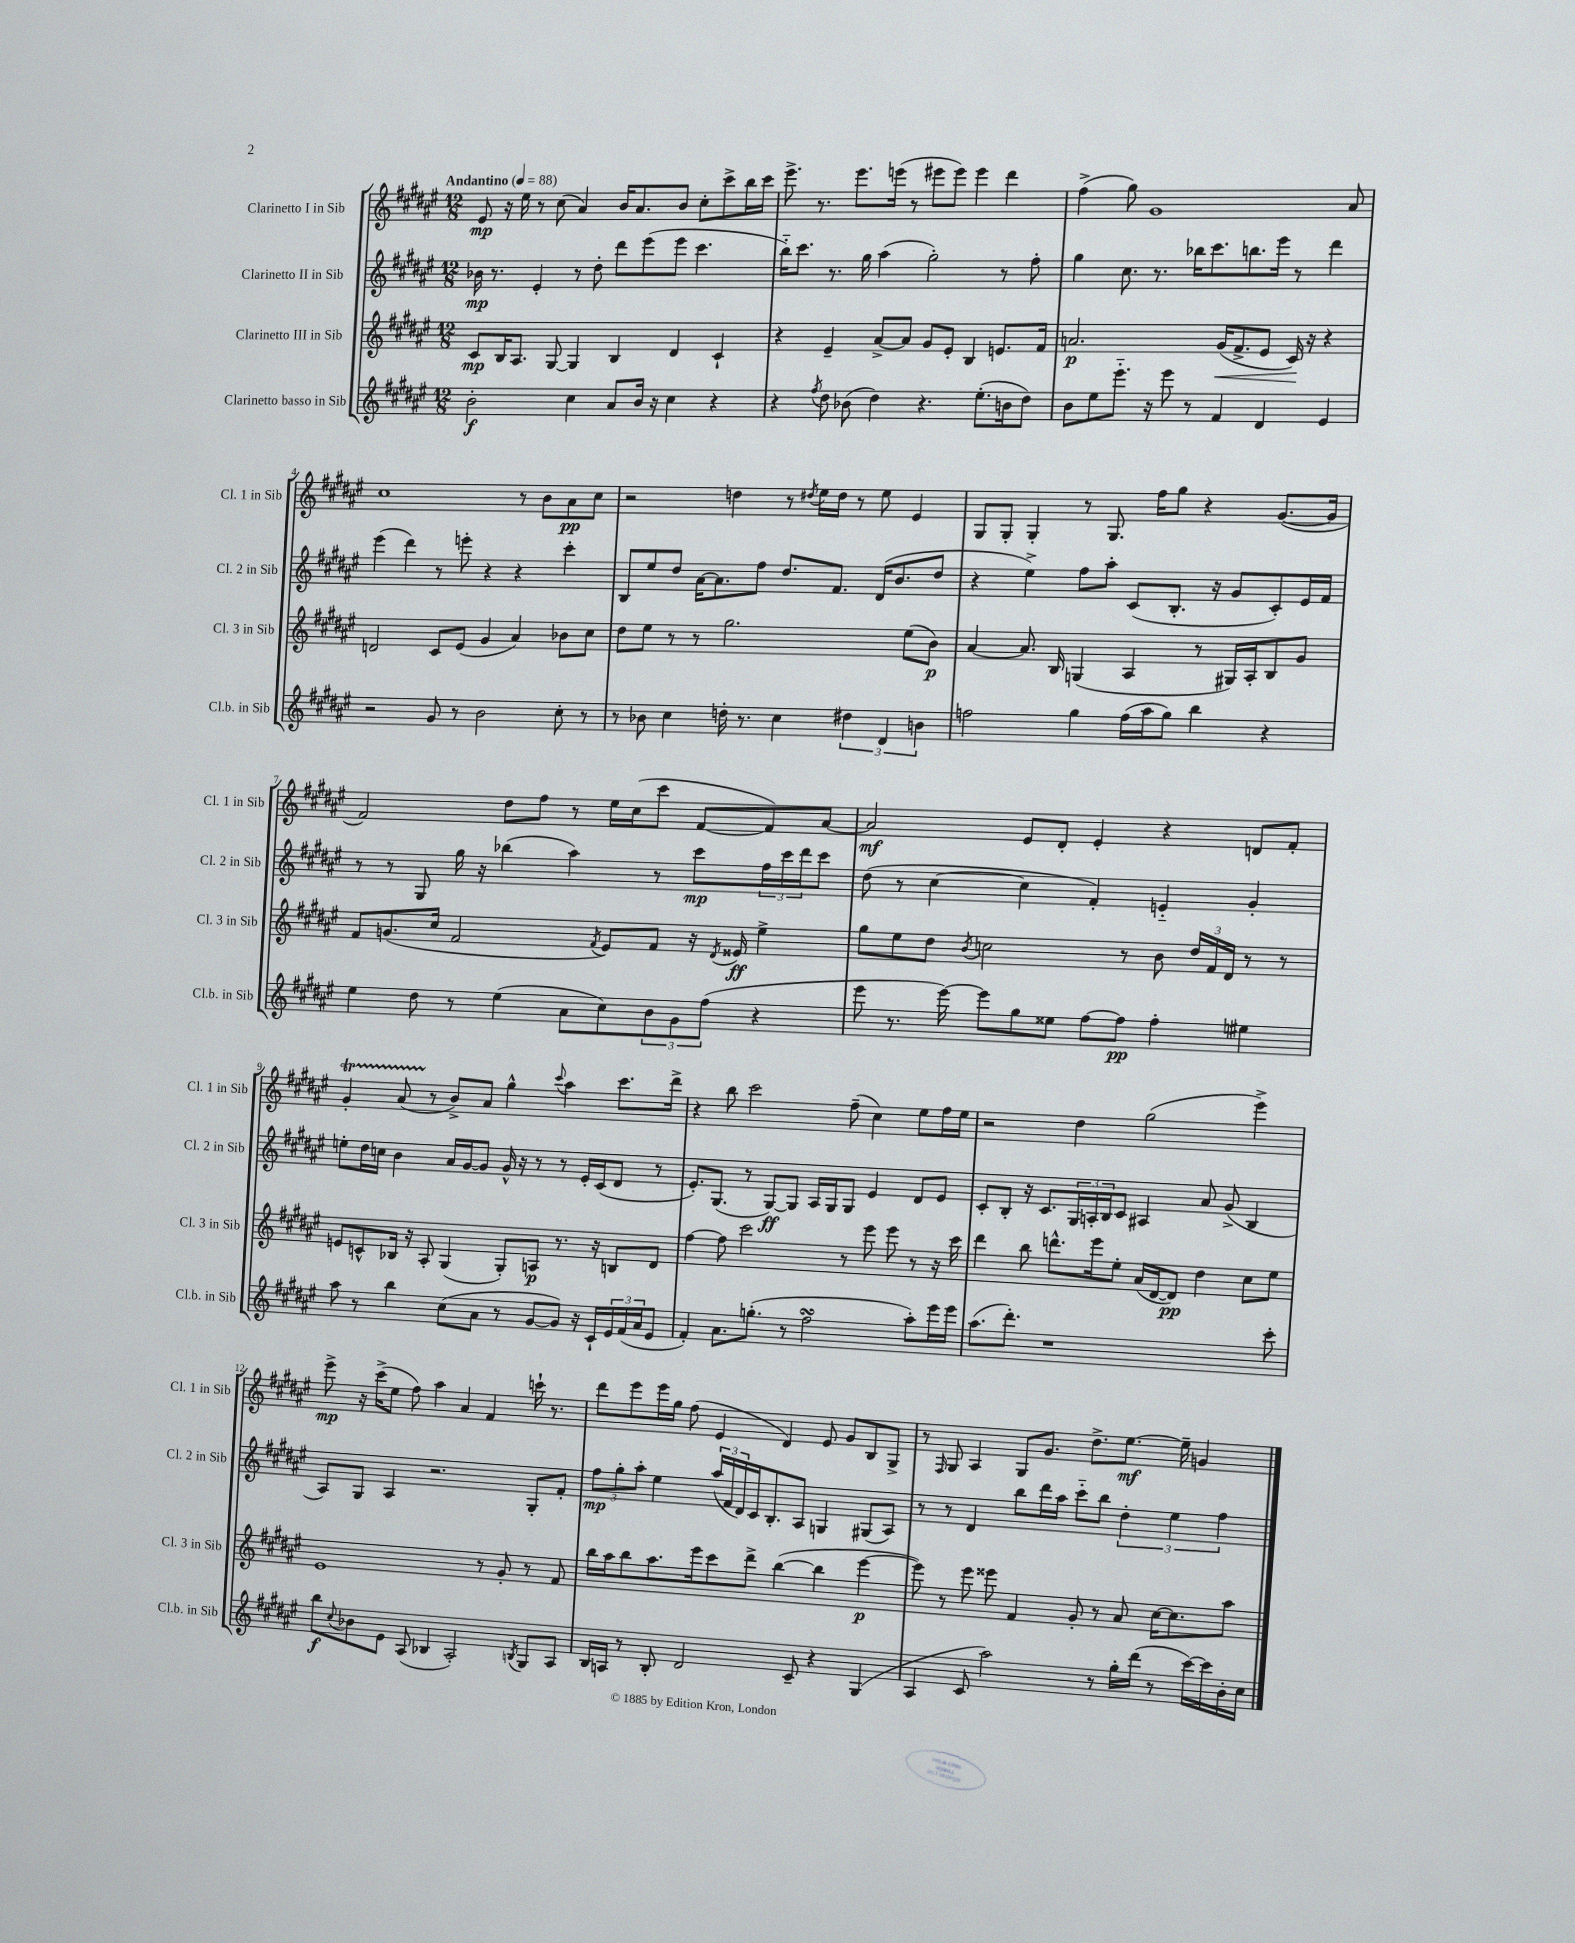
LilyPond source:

<<
\new StaffGroup <<
\new Staff = "s0" \with { instrumentName = "Clarinetto I in Sib" shortInstrumentName = "Cl. 1 in Sib" } {
    \clef treble \key fis \major \numericTimeSignature \time 12/8 \tempo "Andantino" 4 = 88
    eis'8\mp r16 eis''16 r8 cis''8( ais'4) b'16 ais'8. b'8 cis''8-. cis'''8-> b''16 cis'''16 |
    eis'''8.-> r8. eis'''8. e'''16( r8 eis'''8 eis'''8) eis'''4 dis'''4 |
    fis''4->( gis''8) gis'1 ais'8 |
    cis''1 r8 b'8 ais'8\pp cis''8 |
    r2 d''4 r8 \acciaccatura { dis''8 } eis''16 dis''16 r8 eis''8 eis'4 |
    gis8 gis8-. gis4-. r8 gis8. fis''16 gis''8 r4 gis'8.~( gis'16 |
    fis'2) dis''8 fis''8 r8 eis''16 cis''16( cis'''8 fis'8~ fis'8) ais'8~ |
    ais'2\mf eis'8 dis'8-. eis'4-. r4 d'8 fis'8-. |
    gis'4-.\startTrillSpan ais'8( r8\stopTrillSpan b'8->) ais'8 gis''4-^ \appoggiatura { cis'''8 } ais''4 cis'''8. dis'''16-> |
    r4 b''8 cis'''2 fis''8--( cis''4) eis''8 fis''16 eis''16 |
    r2 dis''4 gis''2( eis'''4->) |
    eis'''8->\mp r16 cis'''16->( eis''8 fis''8) ais''4 ais'4 fis'4 c'''16-! r8. |
    dis'''8 eis'''8 eis'''16 gis''16 fis''8( eis'4 dis'4) eis'8 gis'8 b8 gis8-> |
    r8 \grace { fis16 } gis8 ais4 gis8 gis'8. dis''8.-> eis''8.~\mf eis''16-- g'4 \bar "|." |
}
\new Staff = "s1" \with { instrumentName = "Clarinetto II in Sib" shortInstrumentName = "Cl. 2 in Sib" } {
    \clef treble \key fis \major \numericTimeSignature \time 12/8
    bes'16\mp r8. eis'4-. r8 dis''8-. dis'''8 eis'''8( eis'''8 cis'''4. |
    b''16-_) cis'''8. r8. gis''16 ais''4( gis''2-.) r8 fis''8-. |
    gis''4 cis''8. r8. bes''16 cis'''8. b''8. eis'''16 r8 dis'''4 |
    eis'''4( dis'''4) r8 e'''8-. r4 r4 cis'''4-. |
    b8 eis''8 dis''8 ais'16~ ais'8. fis''8 dis''8. fis'8. dis'16( b'8. dis''8 |
    r4 eis''4->) fis''8 ais''8-. cis'8( b8.-. r16 gis'8 cis'8-.) eis'16 fis'16 |
    r8 r8 gis8 gis''16 r16 bes''4( ais''4) r8 cis'''8\mp \tuplet 3/2 { fis''16 cis'''16 dis'''16 } cis'''8 |
    dis''8( r8 cis''4~ cis''4 fis'4-.) e'4-_ gis'4-. |
    e''8-. dis''16 c''16 b'4 ais'16 gis'16~ gis'8 gis'16-^ r16 r8 r8 eis'16-. cis'16( dis'8 r8 |
    eis'8.-.) gis8.( r8 gis8~\ff) gis8 ais16 gis16 gis8 eis'4 dis'8 eis'8 |
    cis'8-. b8-. r16 cis'8. \tuplet 3/2 { gis16 a16-. b16 } cis'8 ais4 ais'8 gis'8->( b4 |
    ais8) gis8 ais4 r2. gis8-. fis'8-. |
    \tuplet 3/2 { fis''8\mp gis''8-. ais''8-. } eis''4 \tuplet 3/2 { ais''16( fis'16 dis'16) } cis'16 b8.-. ais8 g4 gis8( ais8) |
    r8 r8 dis'4 b''8 dis'''16 ais''16 cis'''8-_ b''8 \tuplet 3/2 { dis''4-. eis''4 fis''4 } \bar "|." |
}
\new Staff = "s2" \with { instrumentName = "Clarinetto III in Sib" shortInstrumentName = "Cl. 3 in Sib" } {
    \clef treble \key fis \major \numericTimeSignature \time 12/8
    cis'8\mp b16 ais8. gis8~ gis4 b4 dis'4 cis'4-! |
    r4 eis'4-- ais'8~-> ais'8 gis'8 eis'8-. b4 e'8. fis'16 |
    a'2.\p gis'16\<( fis'8.-> eis'8 cis'16\!) r16 r4 |
    d'2 cis'8 eis'8( gis'4 ais'4) bes'8 cis''8 |
    dis''8 eis''8 r8 r8 gis''2. eis''8( b'8\p) |
    ais'4~ ais'8. b16 g4( ais4 r8 gis16) ais16-. b8 gis'8 |
    fis'8 g'8.( cis''16 fis'2 \acciaccatura { fis'8 } eis'8) fis'8 r16 \acciaccatura { dis'8 } eisis'16\ff eis''4-> |
    gis''8 eis''8 dis''8 \acciaccatura { b'8 } c''2 r8 b'8 \tuplet 3/2 { dis''16 fis'16 dis'16 } r8 r8 |
    e'8 c'8-^ bes16 r16 ais8-. gis4( gis8-.) a8\p r8. r16 b8 dis'8 |
    fis''4~ fis''8 cis'''2 r8 eis'''8 eis'''8 r8 r16 cis'''16 |
    dis'''4 b''8 d'''8.-^ eis'''16 eis''8-. ais'16( dis'16~ dis'8\pp) dis''4 cis''8 eis''8 |
    eis'1 r8 gis'8-. r8 fis'8 |
    b''16 ais''16 b''8 ais''8. eis'''16 cis'''8 dis'''8-> b''4~( b''4 eis'''4~\p |
    eis'''8) r8 eis'''8 eisis'''8 fis'4 gis'8-. r8 ais'8 cis''16~ cis''8. ais''8 \bar "|." |
}
\new Staff = "s3" \with { instrumentName = "Clarinetto basso in Sib" shortInstrumentName = "Cl.b. in Sib" } {
    \clef treble \key fis \major \numericTimeSignature \time 12/8
    b'2-.\f cis''4 ais'8 b'16 r16 cis''4 r4 |
    r4 \acciaccatura { fis''8 } dis''8 bes'8( dis''4) r4. eis''8.-.( b'16 dis''8) |
    b'8 eis''8 eis'''8.-_ r16 eis'''8 r8 fis'4 dis'4 eis'4 |
    r2 gis'8 r8 b'2 cis''8-. r8 |
    r8 bes'8 cis''4 d''16-. r8. cis''4 \tuplet 3/2 { dis''4 dis'4 b'4 } |
    f''2 gis''4 f''16( ais''16 gis''8) b''4 r4 |
    eis''4 dis''8 r8 eis''4( ais'8 cis''8) \tuplet 3/2 { b'8 gis'8 fis''8( } r4 |
    eis'''8 r8. eis'''16~) eis'''8 gis''8 eisis''8 fis''8~ fis''8\pp fis''4-. eis''4 |
    ais''8 r8 b''4 cis''8( ais'8 r8 gis'8~ gis'8) r16 cis'16-! \tuplet 3/2 { eis'16 fis'16( ais'16 } eis'8 |
    fis'4-.) ais'8. g''8.-.( r8 fis''2\turn ais''8-.) eis'''16 eis'''16 |
    ais''8.( dis'''8.-.) r1 cis'''8-. |
    b''8\f \appoggiatura { cis''8 } bes'8 eis'8 ais8( bes4 ais2-.) \acciaccatura { b8 } gis8 ais8 |
    b16 a16 r8 b8-. dis'2 cis'8-- r4 gis4( |
    ais4 cis'8 ais''2) r8 gis''16-. dis'''16( r8 cis'''16~) cis'''16 b'16-. cis''16 \bar "|." |
}
>>
>>
